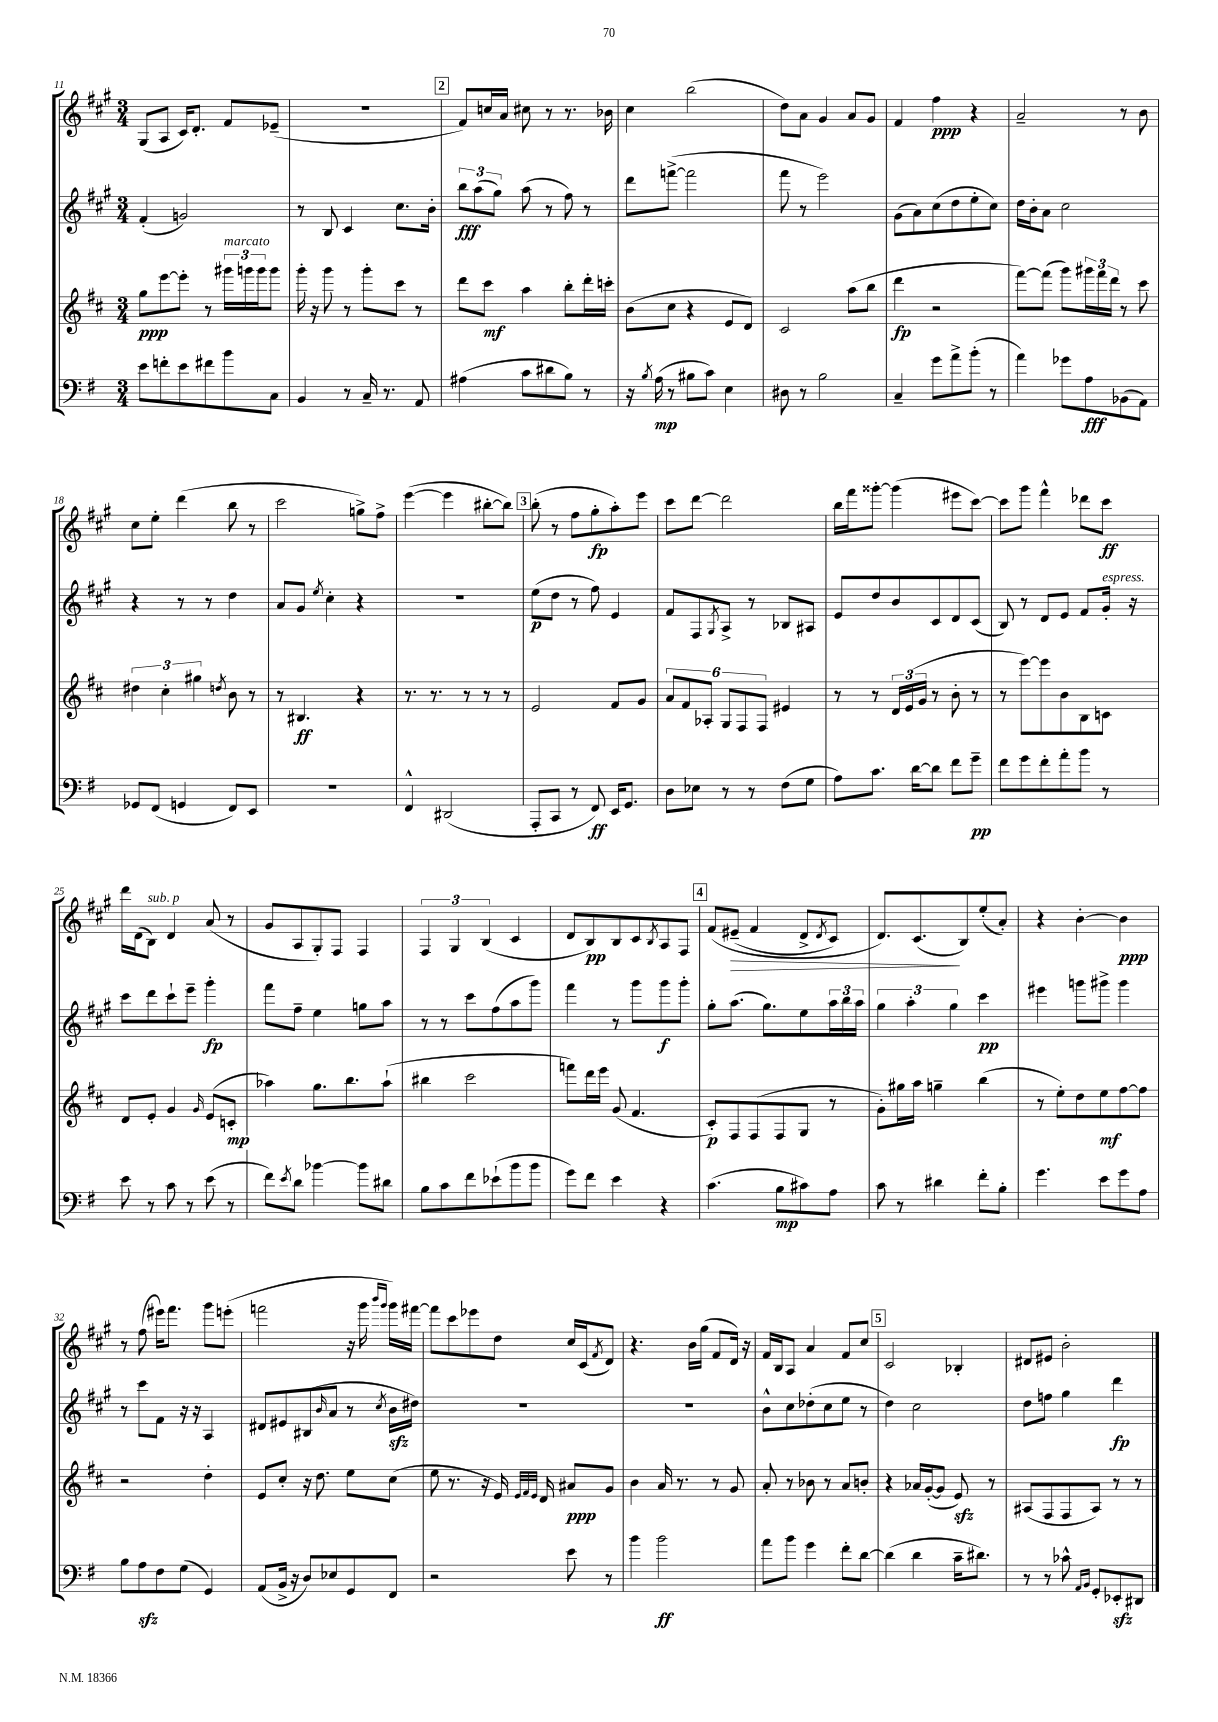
<<
\new StaffGroup <<
\new Staff = "s0" {
    \clef treble \key a \major \numericTimeSignature \time 3/4
    gis8( a8 cis'16) d'8.-. fis'8 ees'8--( |
    R2. |
    \mark \markup { \box "2" } fis'8) c''16 a'16 cis''8 r8 r8. bes'16 |
    cis''4 b''2( |
    d''8) a'8 gis'4 a'8 gis'8 |
    fis'4 fis''4\ppp r4 |
    a'2-- r8 b'8 |
    cis''8 e''8-. d'''4( b''8 r8 |
    cis'''2 g''8->) fis''8-> |
    e'''4~( e'''4 bis''8~-. bis''8) |
    \mark \markup { \box "3" } b''8-.( r8 fis''8 gis''8-.\fp a''8-.) e'''8 |
    cis'''8 d'''8~ d'''2 |
    b''16 fis'''16 gisis'''8~-. gisis'''4( eis'''8 cis'''8~) |
    cis'''8 gis'''8 fis'''4-^ des'''8 cis'''8\ff |
    d'''16 d'16( b8^\markup { \italic "sub. p" }) d'4 a'8( r8 |
    gis'8 a8 gis8-.) fis8 fis4 |
    \tuplet 3/2 { fis4 gis4 b4( } cis'4 |
    d'8 b8\pp) b8 cis'8 \acciaccatura { b8 } a8 fis8 |
    \mark \markup { \box "4" } fis'8\( eis'8--\>( fis'4 d'8-> \acciaccatura { d'8 } cis'8) |
    d'8.\) cis'8.\!( b8) e''8-.( a'8-.) |
    r4 b'4~-. b'4\ppp |
    r8 fis''8( eis'''16) fis'''8. gis'''8 e'''8-.( |
    f'''2 r16 gis'''16 \grace { b'''16 gis'''16 } gis'''16) fis'''16~ |
    fis'''8 cis'''8 ees'''8 d''8 cis''16 cis'16( \acciaccatura { fis'8 } d'8) |
    r4. b'16 gis''16( fis'8 d'16) r16 |
    fis'16 b16 a8 a'4 fis'8 cis''8 |
    \mark \markup { \box "5" } cis'2 bes4-. |
    dis'8 eis'8 b'2-. \bar "|." |
}
\new Staff = "s1" {
    \clef treble \key a \major \numericTimeSignature \time 3/4
    fis'4-.( g'2) |
    r8 b8 cis'4 cis''8. b'16-. |
    \mark \markup { \box "2" } \tuplet 3/2 { b''8\fff a''8( gis''8) } a''8( r8 fis''8) r8 |
    d'''8 f'''8~->( f'''2 |
    fis'''8 r8 e'''2) |
    gis'8( a'8) cis''8( d''8 e''8-. cis''8) |
    d''16 b'16-. a'8 cis''2 |
    r4 r8 r8 d''4 |
    a'8 gis'8 \acciaccatura { e''8 } cis''4-. r4 |
    R2. |
    \mark \markup { \box "3" } e''8\p( d''8 r8 fis''8) e'4 |
    fis'8 fis8 \acciaccatura { gis8 } a8-> r8 bes8 ais8 |
    e'8 d''8 b'8 cis'8 d'8 cis'8( |
    b8) r8 d'8 e'8 fis'8 gis'16-.^\markup { \italic "espress." } r16 |
    cis'''8 d'''8 cis'''8-! e'''8-- gis'''4-.\fp |
    fis'''8 fis''8-- e''4 g''8 a''8 |
    r8 r8 cis'''8 fis''8( a''8 gis'''8) |
    fis'''4 r8 gis'''8 gis'''8\f gis'''8-. |
    \mark \markup { \box "4" } gis''8-. a''8.( gis''8.) e''8 \tuplet 3/2 { a''16 b''16 a''16 } |
    \tuplet 3/2 { gis''4 a''4-. gis''4 } cis'''4\pp |
    eis'''4 g'''8 gis'''8-> gis'''4 |
    r8 cis'''8 fis'8 r16 r16 a4 |
    dis'8 eis'8 bis8( \grace { b'16 } a'8 r8 \acciaccatura { cis''8 } b'16\sfz dis''16) |
    R2. |
    R2. |
    b'8-^ cis''8 des''8-.( cis''8 e''8 r8 |
    \mark \markup { \box "5" } d''4) cis''2 |
    d''8 f''8 gis''4 d'''4\fp \bar "|." |
}
\new Staff = "s2" {
    \clef treble \key d \major \numericTimeSignature \time 3/4
    g''8\ppp e'''8~ e'''8-. r8 \tuplet 3/2 { gis'''16^\markup { \italic "marcato" } g'''16 g'''16 } g'''8 |
    g'''16-. r16 g'''8 r8 g'''8-. cis'''8 r8 |
    \mark \markup { \box "2" } d'''8 cis'''8\mf a''4 b''8-. d'''16-. c'''16-. |
    b'8( cis''8 r4 e'8 d'8) |
    cis'2 a''8( b''8 |
    d'''4\fp r2 |
    fis'''8~) fis'''8( g'''8) \tuplet 3/2 { gis'''16 fis'''16 d'''16 } r8 cis'''8 |
    \tuplet 3/2 { dis''4 cis''4-. gis''4 } \acciaccatura { d''8 } b'8 r8 |
    r8 bis4.\ff r4 |
    r8. r8. r8 r8 r8 |
    \mark \markup { \box "3" } e'2 fis'8 g'8 |
    \tuplet 6/4 { a'8 fis'8 aes8-. g8 fis8 fis8 } eis'4 |
    r8 r8 \tuplet 3/2 { d'16 e'16( g'16 } r8 b'8-. r8 |
    r8 e'''8~) e'''8 b'8 b8 c'8 |
    d'8 e'8-. g'4 \grace { g'16 } e'8( c'8-.\mp |
    aes''4) g''8. b''8. aes''8-!( |
    bis''4 cis'''2 |
    f'''8) d'''16 e'''16 g'8( fis'4. |
    \mark \markup { \box "4" } cis'8-.\p) fis8 fis8( fis8 g8 r8 |
    g'8-.) gis''16 a''16 g''4-- b''4( |
    r8 e''8-.) d''8 e''8\mf fis''8~ fis''8 |
    r2 d''4-. |
    e'8 cis''8-. r16 d''8. e''8 cis''8( |
    e''8 r8. r16 e'16) \grace { e'32 fis'32 e'32 } d'16 ais'8\ppp g'8 |
    b'4 a'16 r8. r8 g'8 |
    a'8-. r8 bes'8 r8 a'8 b'8-. |
    \mark \markup { \box "5" } r4 aes'16 g'16~-.( g'8 e'8\sfz) r8 |
    ais8( fis8 fis8 ais8) r8 r8 \bar "|." |
}
\new Staff = "s3" {
    \clef bass \key g \major \numericTimeSignature \time 3/4
    e'8 f'8-. e'8 fis'8 b'8 c8 |
    b,4 r8 c16-- r8. a,8 |
    \mark \markup { \box "2" } ais4( c'8 dis'8 b8) r8 |
    r16 \acciaccatura { b8 } a16\mp( r8 bis8 c'8) e4 |
    dis8 r8 b2 |
    c4-- g'8 a'8-> b'8-.( r8 |
    a'4) ges'8 a8\fff bes,8( a,8) |
    ges,8 fis,8( g,4 fis,8) e,8 |
    R2. |
    fis,4-^ dis,2( |
    \mark \markup { \box "3" } a,,8-. c,8 r8 fis,8\ff) e,16 g,8. |
    d8 ees8 r8 r8 fis8( g8 |
    a8) c'8. d'16~ d'8 fis'8 g'8--\pp |
    fis'8 g'8 fis'8-. a'8-. b'8 r8 |
    e'8 r8 c'8 r8 e'8( r8 |
    fis'8) \acciaccatura { e'8 } d'8 bes'4~ bes'8 dis'8 |
    b8 c'8 fis'8 ees'8-!( b'8 b'8 |
    g'8) fis'8 e'4 r4 |
    \mark \markup { \box "4" } c'4.( b8\mp cis'8) a8 |
    c'8 r8 dis'4 fis'8-. b8-. |
    g'4. e'8 g'8 a8 |
    b8 a8\sfz fis8 g8( g,4) |
    a,8( b,16-> r16 d8) ees8 g,8 fis,8 |
    r2 e'8 r8 |
    b'4 b'2\ff |
    a'8 b'8 g'4 fis'8-. d'8~ |
    \mark \markup { \box "5" } d'4( d'4 c'16-- dis'8.) |
    r8 r8 ces'8-^ \grace { a,16 b,16 } g,8-. ees,8-.\sfz dis,8 \bar "|." |
}
>>
>>
\layout { \context { \Score currentBarNumber = #11 } }
